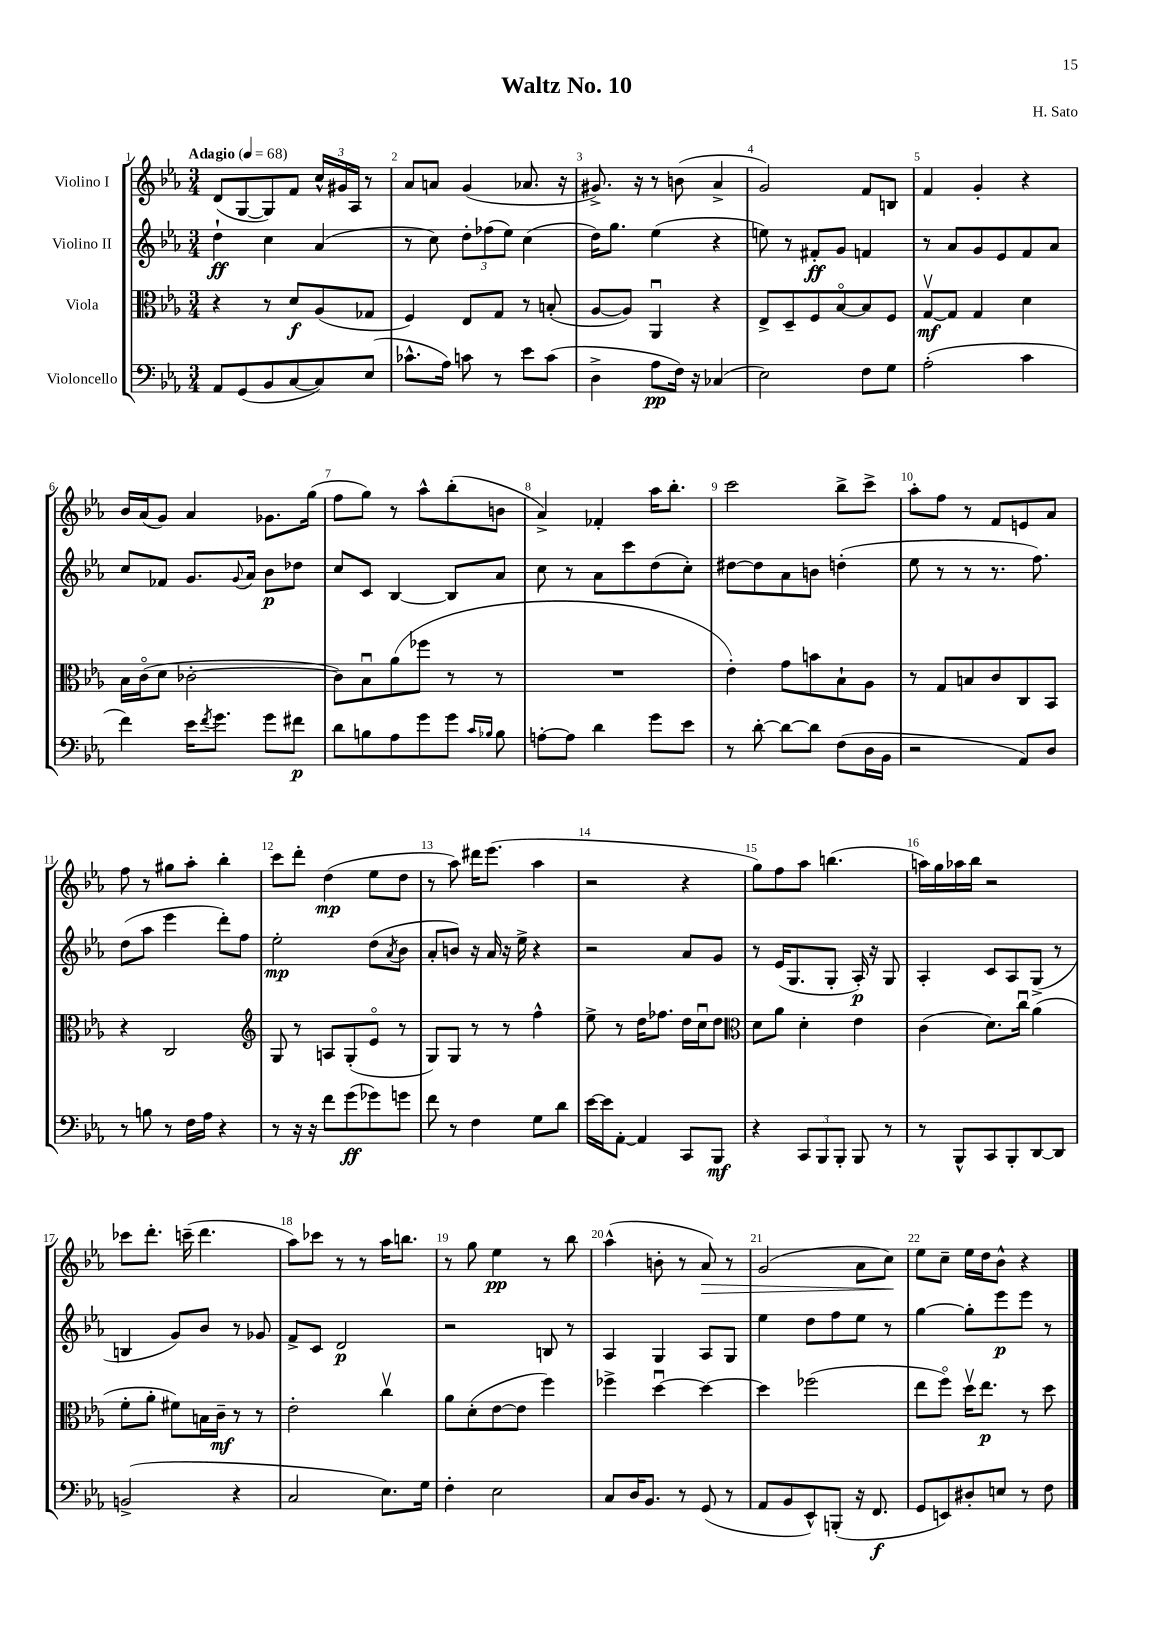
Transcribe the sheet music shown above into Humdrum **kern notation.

**kern	**dynam	**kern	**dynam	**kern	**dynam	**kern	**dynam
*part4	*part4	*part3	*part3	*part2	*part2	*part1	*part1
*staff4	*staff4	*staff3	*staff3	*staff2	*staff2	*staff1	*staff1
*I"Violoncello	*	*I"Viola	*	*I"Violino II	*	*I"Violino I	*
*clefF4	*	*clefC3	*	*clefG2	*	*clefG2	*
*k[b-e-a-]	*	*k[b-e-a-]	*	*k[b-e-a-]	*	*k[b-e-a-]	*
*M3/4	*	*M3/4	*	*M3/4	*	*M3/4	*
*MM68	*	*MM68	*	*MM68	*	*MM68	*
=1	=1	=1	=1	=1	=1	=1	=1
!	!	!	!	!	!	!LO:TX:a:B:t=Adagio	!
8AA-/L	.	4r	.	4dd`\	ff	(8d/L	.
(8GG/	.	.	.	.	.	[8G/	.
8BB-/	.	8r	.	4cc\	.	8G/])	.
[8C/	.	8d/L	f	.	.	8f/J	.
8C/])	.	(8A-/	.	(4a-/	.	24cc^^/LL	.
.	.	.	.	.	.	24g#X/	.
.	.	.	.	.	.	24A-/JJ	.
(8E-/J	.	8G-X/J	.	.	.	8r	.
=2	=2	=2	=2	=2	=2	=2	=2
8.c-X^^\L	.	4F/)	.	8r	.	8a-/L	.
.	.	.	.	8cc\)	.	8an/J	.
16A-\Jk)	.	.	.	.	.	.	.
8cn\	.	8E-/L	.	12dd'\L	.	(4g/	.
.	.	.	.	(12ff-X\	.	.	.
8r	.	8G/J	.	.	.	.	.
.	.	.	.	12ee-\J)	.	.	.
8e-\L	.	8r	.	(4cc\	.	8.a-X/	.
(8c\J	.	(8Bn'/	.	.	.	.	.
.	.	.	.	.	.	16r	.
=3	=3	=3	=3	=3	=3	=3	=3
4D^\	.	[8A-/L	.	16dd\KL)	.	8.g#X^/)	.
.	.	.	.	8.gg\J	.	.	.
.	.	8A-/J])	.	.	.	.	.
.	.	.	.	.	.	16r	.
8A-\L	pp	4AA-u/	.	(4ee-\	.	8r	.
16F\Jk)	.	.	.	.	.	(8bn\	.
16r	.	.	.	.	.	.	.
(4C-X/	.	4r	.	4r	.	4a-^/	.
=4	=4	=4	=4	=4	=4	=4	=4
2E-\)	.	8E-^/L	.	8een\)	.	2g/)	.
.	.	8D~/	.	8r	.	.	.
.	.	8F/	.	8f#X'/L	ff	.	.
.	.	[8B-/	.	8g/J	.	.	.
8F\L	.	8B-/]	.	4fn/	.	8f/L	.
8G\J	.	8F/J	.	.	.	8Bn/J	.
=5	=5	=5	=5	=5	=5	=5	=5
(2A-'\	.	[8Gv/L	mf	8r	.	4f/	.
.	.	8G/J]	.	8a-/L	.	.	.
.	.	4G/	.	8g/	.	4g'/	.
.	.	.	.	8e-/	.	.	.
4c\	.	4d\	.	8f/	.	4r	.
.	.	.	.	8a-/J	.	.	.
!!LO:LB:g=z
=6	=6	=6	=6	=6	=6	=6	=6
4f\)	.	16B-\LL	.	8cc/L	.	16b-/LL	.
.	.	(16c\J	.	.	.	(16a-/J	.
.	.	8d\J	.	8f-X/J	.	8g/J)	.
16e-\KL	.	[2c-X'\	.	8.g/L	.	4a-/	.
8qf/	.	.	.	.	.	.	.
8.g\J	.	.	.	.	.	.	.
.	.	.	.	8qqg/	.	.	.
.	.	.	.	16a-/Jk	.	.	.
8g\L	.	.	.	8b-\L	p	8.g-X\L	.
8f#X\J	p	.	.	8dd-X\J	.	.	.
.	.	.	.	.	.	(16gg\Jk	.
=7	=7	=7	=7	=7	=7	=7	=7
8d\L	.	8c-\L])	.	8cc/L	.	8ff\L	.
8Bn\	.	8B-u\	.	8c/J	.	8gg\J)	.
8A-\	.	(8a-\	.	[4B-/	.	8r	.
8g\	.	8ff-X\J	.	.	.	8aa-^^\L	.
8g\J	.	8r	.	8B-/L]	.	(8bb-'\	.
16qqc/LL	.	.	.	.	.	.	.
16qqB-X/JJ	.	.	.	.	.	.	.
8B-\	.	8r	.	8a-/J	.	8bn\J	.
=8	=8	=8	=8	=8	=8	=8	=8
[8An'\L	.	2.r	.	8cc\	.	4a-^/)	.
8A\J]	.	.	.	8r	.	.	.
4d\	.	.	.	8a-\L	.	4f-X'/	.
.	.	.	.	8ccc\	.	.	.
8g\L	.	.	.	(8dd\	.	16aa-\KL	.
.	.	.	.	.	.	8.bb-'\J	.
8e-\J	.	.	.	8cc'\J)	.	.	.
=9	=9	=9	=9	=9	=9	=9	=9
8r	.	4e-'\)	.	[8dd#X\L	.	2ccc\	.
[8d'\	.	.	.	8dd#\]	.	.	.
8d\L_	.	8g\L	.	8a-\	.	.	.
8d\J]	.	8bn\	.	8bn\J	.	.	.
(8F\L	.	8B-`\	.	(4ddn'\	.	8bb-^\L	.
16D\L	.	8A-\J	.	.	.	8ccc^\J	.
16BB-\JJ	.	.	.	.	.	.	.
=10	=10	=10	=10	=10	=10	=10	=10
2r	.	8r	.	8ee-\	.	8aa-'\L	.
.	.	8G/L	.	8r	.	8ff\J	.
.	.	8Bn/	.	8r	.	8r	.
.	.	8c/	.	8.r	.	8f/L	.
8AA-/L)	.	8C/	.	.	.	8en/	.
.	.	.	.	8.ff\)	.	.	.
8D/J	.	8BB-/J	.	.	.	8a-/J	.
!!LO:LB:g=z
=11	=11	=11	=11	=11	=11	=11	=11
8r	.	4r	.	(8dd\L	.	8ff\	.
8Bn\	.	.	.	8aa-\J	.	8r	.
8r	.	2C/	.	4eee-\	.	8gg#X\L	.
16F\LL	.	.	.	.	.	8aa-'\J	.
16A-\JJ	.	.	.	.	.	.	.
4r	.	.	.	8ddd'\L)	.	4bb-'\	.
.	.	.	.	8ff\J	.	.	.
=12	=12	=12	=12	=12	=12	=12	=12
*	*	*clefG2	*	*	*	*	*
8r	.	8G/	.	2ee-'\	mp	8ccc\L	.
16r	.	8r	.	.	.	8ddd'\J	.
16r	.	.	.	.	.	.	.
8f\L	.	8An/L	.	.	.	(4dd\	mp
(8g\	ff	(8G'/	.	.	.	.	.
8g-X\)	.	8e-/J	.	(8dd\L	.	8ee-\L	.
.	.	.	.	8qa-/	.	.	.
8gn\J	.	8r	.	8b-\J	.	8dd\J	.
=13	=13	=13	=13	=13	=13	=13	=13
8f\	.	8G/L)	.	8a-'/L	.	8r	.
8r	.	8G/J	.	8bn/J)	.	8aa-\)	.
4F\	.	8r	.	16r	.	16ddd#X\KL	.
.	.	.	.	16a-/	.	(8.eee-\J	.
.	.	8r	.	16r	.	.	.
.	.	.	.	16ee-^\	.	.	.
8G\L	.	4ff^^\	.	4r	.	4aa-\	.
8d\J	.	.	.	.	.	.	.
=14	=14	=14	=14	=14	=14	=14	=14
[16e-\LL	.	8ee-^\	.	2r	.	2r	.
16e-\J]	.	.	.	.	.	.	.
[8AA-'\J	.	8r	.	.	.	.	.
4AA-/]	.	16dd\KL	.	.	.	.	.
.	.	8.ff-X\J	.	.	.	.	.
8CC/L	.	16dd\LL	.	8a-/L	.	4r	.
.	.	16ccu\J	.	.	.	.	.
8BBB-/J	mf	8dd\J	.	8g/J	.	.	.
=15	=15	=15	=15	=15	=15	=15	=15
*	*	*clefC3	*	*	*	*	*
4r	.	8d\L	.	8r	.	8gg\L)	.
.	.	8a-\J	.	(16e-/KL	.	8ff\	.
.	.	.	.	8.G/	.	.	.
12CC/L	.	4d'\	.	.	.	8aa-\J	.
12BBB-/	.	.	.	.	.	.	.
.	.	.	.	8G'/J	.	(4.bbn\	.
12BBB-'/J	.	.	.	.	.	.	.
8BBB-/	.	4e-\	.	16A-'/)	p	.	.
.	.	.	.	16r	.	.	.
8r	.	.	.	8G/	.	.	.
=16	=16	=16	=16	=16	=16	=16	=16
8r	.	(4c\	.	4A-'/	.	16aan\LL)	.
.	.	.	.	.	.	16gg\	.
8BBB-^^/L	.	.	.	.	.	16aa-X\	.
.	.	.	.	.	.	16bb-\JJ	.
8CC/	.	8.d\L)	.	8c/L	.	2r	.
8BBB-'/	.	.	.	8A-/	.	.	.
.	.	16ccu\Jk	.	.	.	.	.
[8DD/	.	(4a-\	.	(8G^/J	.	.	.
8DD/J]	.	.	.	8r	.	.	.
!!LO:LB:g=z
=17	=17	=17	=17	=17	=17	=17	=17
(2BBn^/	.	8f'\L	.	4Bn/	.	8ccc-X\L	.
.	.	8a-'\J	.	.	.	8.ddd'\J	.
.	.	8f#X\L)	.	8g/L)	.	.	.
.	.	.	.	.	.	(16cccn~\	.
.	.	16Bn\L	.	8b-/J	.	4.ddd\	.
.	.	16c~\JJ	mf	.	.	.	.
4r	.	8r	.	8r	.	.	.
.	.	8r	.	8g-X/	.	.	.
=18	=18	=18	=18	=18	=18	=18	=18
2C/	.	2e-'\	.	8f^/L	.	8aa-\L)	.
.	.	.	.	8c/J	.	8ccc-X\J	.
.	.	.	.	2d/	p	8r	.
.	.	.	.	.	.	8r	.
8.E-\L)	.	4ccv\	.	.	.	16aa-\KL	.
.	.	.	.	.	.	8.bbn\J	.
16G\Jk	.	.	.	.	.	.	.
=19	=19	=19	=19	=19	=19	=19	=19
4F'\	.	8a-\L	.	2r	.	8r	.
.	.	(8d'\	.	.	.	8gg\	.
2E-\	.	[8e-\	.	.	.	4ee-\	pp
.	.	8e-\J]	.	.	.	.	.
.	.	4ff\)	.	8Bn/	.	8r	.
.	.	.	.	8r	.	8bb-\	.
=20	=20	=20	=20	=20	=20	=20	=20
8C/L	.	4ff-X^\	.	4A-/	.	(4aa-^^\	.
16D/K	.	.	.	.	.	.	.
8.BB-/J	.	.	.	.	.	.	.
.	.	[4ddu\	.	4G/	.	8bn'\	.
8r	.	.	.	.	.	8r	.
!	!	!	!	!	!	!	!LO:HP:b
(8GG/	.	4dd\_	.	8A-/L	.	8a-/)	>
8r	.	.	.	8G/J	.	8r	.
=21	=21	=21	=21	=21	=21	=21	=21
8AA-/L	.	4dd\]	.	4ee-\	.	(2g/	.
8BB-/	.	.	.	.	.	.	.
8EE-^^/)	.	(2ff-X\	.	8dd\L	.	.	.
(8BBBn'/J	.	.	.	8ff\	.	.	.
16r	.	.	.	8ee-\J	.	8a-\L	.
8.FF/	f	.	.	.	.	.	.
.	.	.	.	8r	.	8cc\J)	.
.	.	.	.	.	.	.	]
=22	=22	=22	=22	=22	=22	=22	=22
8GG/L	.	8ee-\L	.	[4gg\	.	8ee-\L	.
8EEn/)	.	8ff\J)	.	.	.	8cc~\J	.
8D#X'/	.	16ddv\KL	.	8gg'\L]	.	16ee-\LL	.
.	.	8.ee-\J	p	.	.	16dd\J	.
8En/J	.	.	.	8eee-\	p	8b-^^\J	.
8r	.	8r	.	8eee-\J	.	4r	.
8F\	.	8dd\	.	8r	.	.	.
==	==	==	==	==	==	==	==
*-	*-	*-	*-	*-	*-	*-	*-
